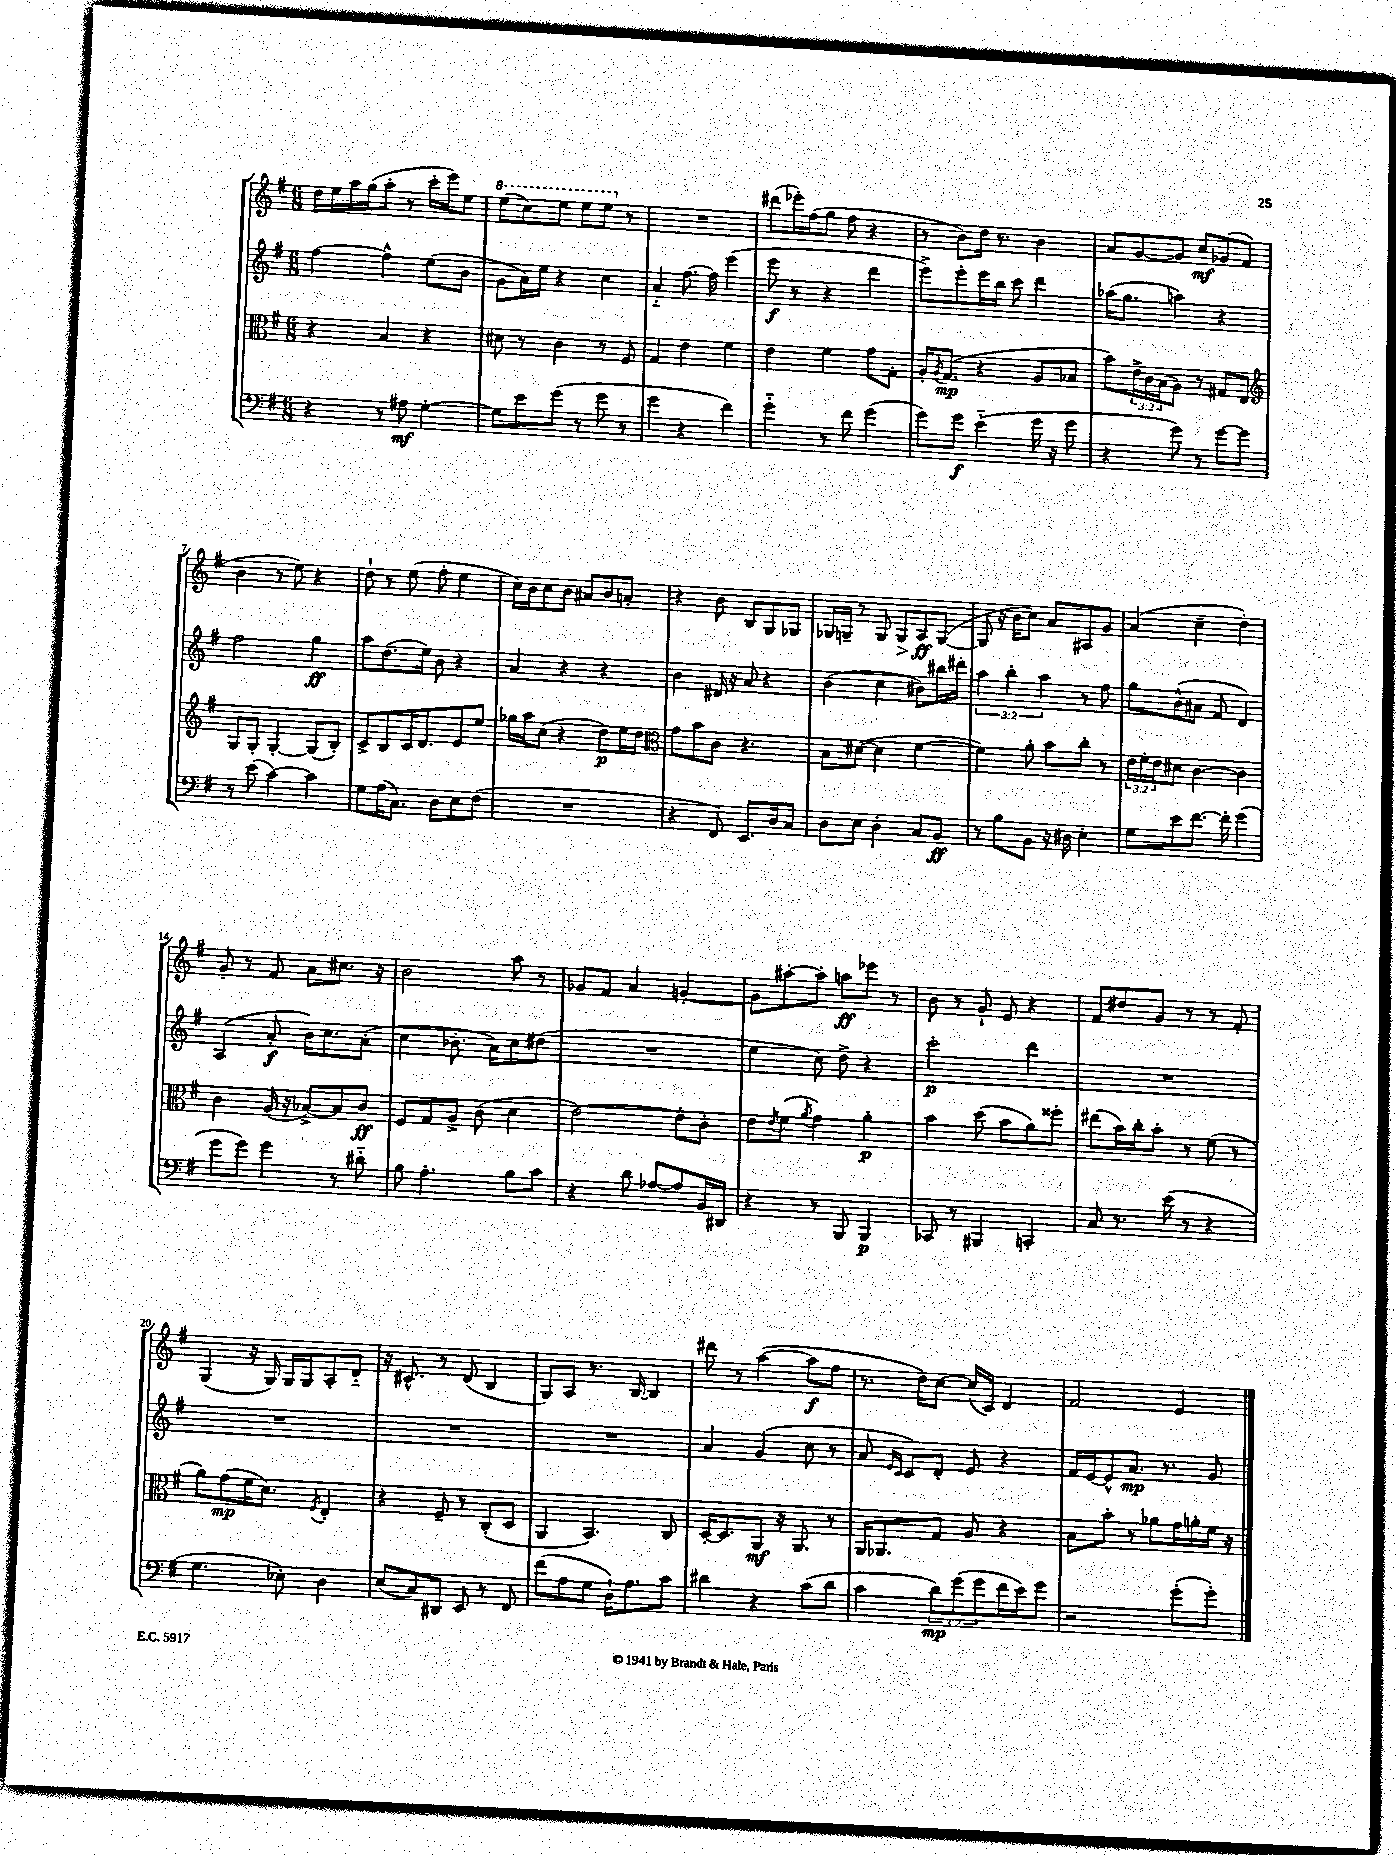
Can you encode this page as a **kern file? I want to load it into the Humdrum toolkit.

**kern	**kern	**kern	**kern
*staff4	*staff3	*staff2	*staff1
*clefF4	*clefC3	*clefG2	*clefG2
*k[f#]	*k[f#]	*k[f#]	*k[f#]
*M6/8	*M6/8	*M6/8	*M6/8
4r	4r	[4ff#	16dd
.	.	.	16ee
.	.	.	16aa
.	.	.	(16gg
8r	4B	4ff#^^]	8aa'
8A#	.	.	8r
[4G'	4r	(8ee	16ccc'
.	.	.	16eee)
.	.	8b	8ee
=	=	=	=
8G]	8d#	8g	(8eee
8e	8r	16a)	8ccc)
.	.	16ee	.
(8g	4c	4r	8eee
8r	.	.	8eee
8g	8r	4cc	8eee
8r	8F#	.	8r
=	=	=	=
4g	4G	4a'~	2.r
4r	4e	[8.ff#	.
.	.	16ff#]	.
4f#)	4f#	(4eee	.
=	=	=	=
4g'~	4e	8eee	(8ddd#
.	.	8r	16eee-')
.	.	.	(16ff#
8r	4f#	4r	8gg
8f#	.	.	8ff#
(4g	8g	4ddd	4r
.	8G'	.	.
=	=	=	=
8g)	16A'	8eee^)	8r
.	8qA	.	.
.	(8.G	.	.
8g	.	8eee'	8b)
(4e'~	4r	16eee	16dd
.	.	16bb	8.r
.	.	8ccc	.
16g	8A	4ddd	4b
16r	.	.	.
8g	8B-	.	.
=	=	=	=
4r	8b)	(16aa-	8a
.	.	8.gg	.
.	24e^	.	[8g
.	24c	.	.
.	(24B	.	.
8g)	8A)	4aa)	8g]
8r	8r	.	8cc
[8g	8G#	4r	(8g-
8g]	8E	.	8f#
=	=	=	=
*	*clefG2	*	*
8r	8G	2ff#	4b
(8e	8G'	.	.
[4c)	[4G'	.	8r
.	.	.	8ee)
4c]	(8G]	4gg	4r
.	8B')	.	.
=	=	=	=
8G	8c^	8aa	8dd`
(16A	8B	(8.dd	8r
8.C)	.	.	.
.	16c	.	(8ee
.	8.d	16ee)	.
8D	.	8b	8ff#'
8E	8e	4r	4ee
(8F#	8ee	.	.
=	=	=	=
2.r	16gg-	4a	16cc)
.	16aa	.	16b
.	(8cc	.	8cc
.	4r	4r	8b
.	.	.	8a#
.	8dd)	4r	8b
.	16ee	.	8a'
.	16dd	.	.
=	=	=	=
*	*clefC3	*	*
4r	8g	4b	4r
.	8b	.	.
8FF#)	8c	16d#	8b
.	.	16r	.
8.EE	4.r	8a	8B
.	.	4r	8G
16D	.	.	.
8C	.	.	8G-
=	=	=	=
8D	8B	(4b	16G-
.	.	.	16G~
8E	([8d#	.	8r
4D'	4d#]	4cc	8G
.	.	.	8G
8C	[4f#	8b#)	8A
8BB	.	16bb#	([8G
.	.	16ddd#'	.
=	=	=	=
8r	4f#])	6aa	8G]
8B	.	.	16r
.	.	6bb'	.
.	.	.	16b
8BB	8a'	.	8cc)
.	.	6aa	.
16r	8b	.	8a
16D#	.	.	.
4E'	8cc'	8r	8A#
.	8r	8ff#	8g
=	=	=	=
8G	24e	8gg	(4a
.	24f#'	.	.
.	24e	.	.
8e	8d#	(8b^^	.
[8.f#	[4c	8a#	4cc~
.	.	8f#	.
16f#']	.	.	.
(4g	4c]	4d)	4dd')
=	=	=	=
8g	4c	(4A	8g'
8g)	.	.	8r
4g	(16A	8a'	8f#
.	16r	.	.
.	[8B-^)	16b)	8a
.	.	8.cc	.
8r	8B-]	.	8.cc#
8d#'~	8c	(8a'	.
.	.	.	16r
=	=	=	=
8B	8F#	4cc	2b
4.A'	8G	.	.
.	8A^	8.b-'	.
.	(8c	.	.
.	.	16a)	.
8B	4d	8cc	8aa
8c	.	(8dd#	8r
=	=	=	=
4r	[2e)	2.r	8g-
.	.	.	8f#
8d	.	.	4a
[8A-	.	.	.
8A-]	8e']	.	[4g'
16BB	8c'	.	.
16DD#	.	.	.
=	=	=	=
4r	8e	4ee	8g]
.	8qe	.	.
.	(8f#	.	[8aa#'
.	8qa	.	.
8r	4g)	8cc)	8aa#']
8BBB	.	8dd^	8aa
4BBB	4a'	4r	8eee-
.	.	.	8r
=	=	=	=
8CC-	4b	2ccc'	8b
8r	.	.	8r
4BBB#	(8dd	.	8g`
.	8b	.	8e
4CC'	8a)	4ddd	4r
.	8ff##'	.	.
=	=	=	=
8C	(8ee#	2.r	8f#
8.r	16b)	.	8dd#
.	16cc'	.	.
.	8b'	.	8g
(16e	.	.	.
8r	8r	.	8r
4r	(8f#	.	8r
.	8r	.	8f#'
=	=	=	=
4.G	8a)	2.r	(4G
.	(8g	.	.
.	16f#	.	16r
.	8.d)	.	16G)
8E-')	.	.	16G
.	.	.	16G
.	8qF#	.	.
4D	4E'	.	8A'
.	.	.	8d'~
=	=	=	=
(8E	4r	2.r	16r
.	.	.	8.c#^^
8C)	.	.	.
8DD#	8F#~	.	8r
8EE	8r	.	(8d
8r	(8C'	.	4B
8FF#	8D	.	.
=	=	=	=
(8f#	4AA	2.r	8G)
8A	.	.	8A
8G	4.BB)	.	8.r
16D`)	.	.	.
8.A	.	.	[16B
.	.	.	4B]
8c	8C	.	.
=	=	=	=
4d#	[16D'	4a	8ddd#
.	8.D]	.	.
.	.	.	8r
4r	8AA	(4g	([4aa
.	16r	.	.
.	8.AA	.	.
(8c	.	8cc	8aa]
8d#	8r	8r	8ff#
=	=	=	=
4c	16AA	8a	8.r
.	8.AA-	.	.
.	.	16qqe	.
.	.	16qqc	.
.	.	8c)	.
.	.	.	16dd)
12d)	8G	8d'	[8cc
(12g	.	.	.
.	8A	8e	(16cc]
12g	.	.	.
.	.	.	16c)
16f#	4r	4r	4d
16e)	.	.	.
8g	.	.	.
=	=	=	=
2r	8B	16f#	2f#
.	.	[16e	.
.	8b'	8e^^]	.
.	8r	8.a	.
.	8a-	.	.
.	.	8.r	.
(8g'	16g	.	4e
.	16a'	.	.
8g')	16f#	8g	.
.	16r	.	.
==	==	==	==
*-	*-	*-	*-
